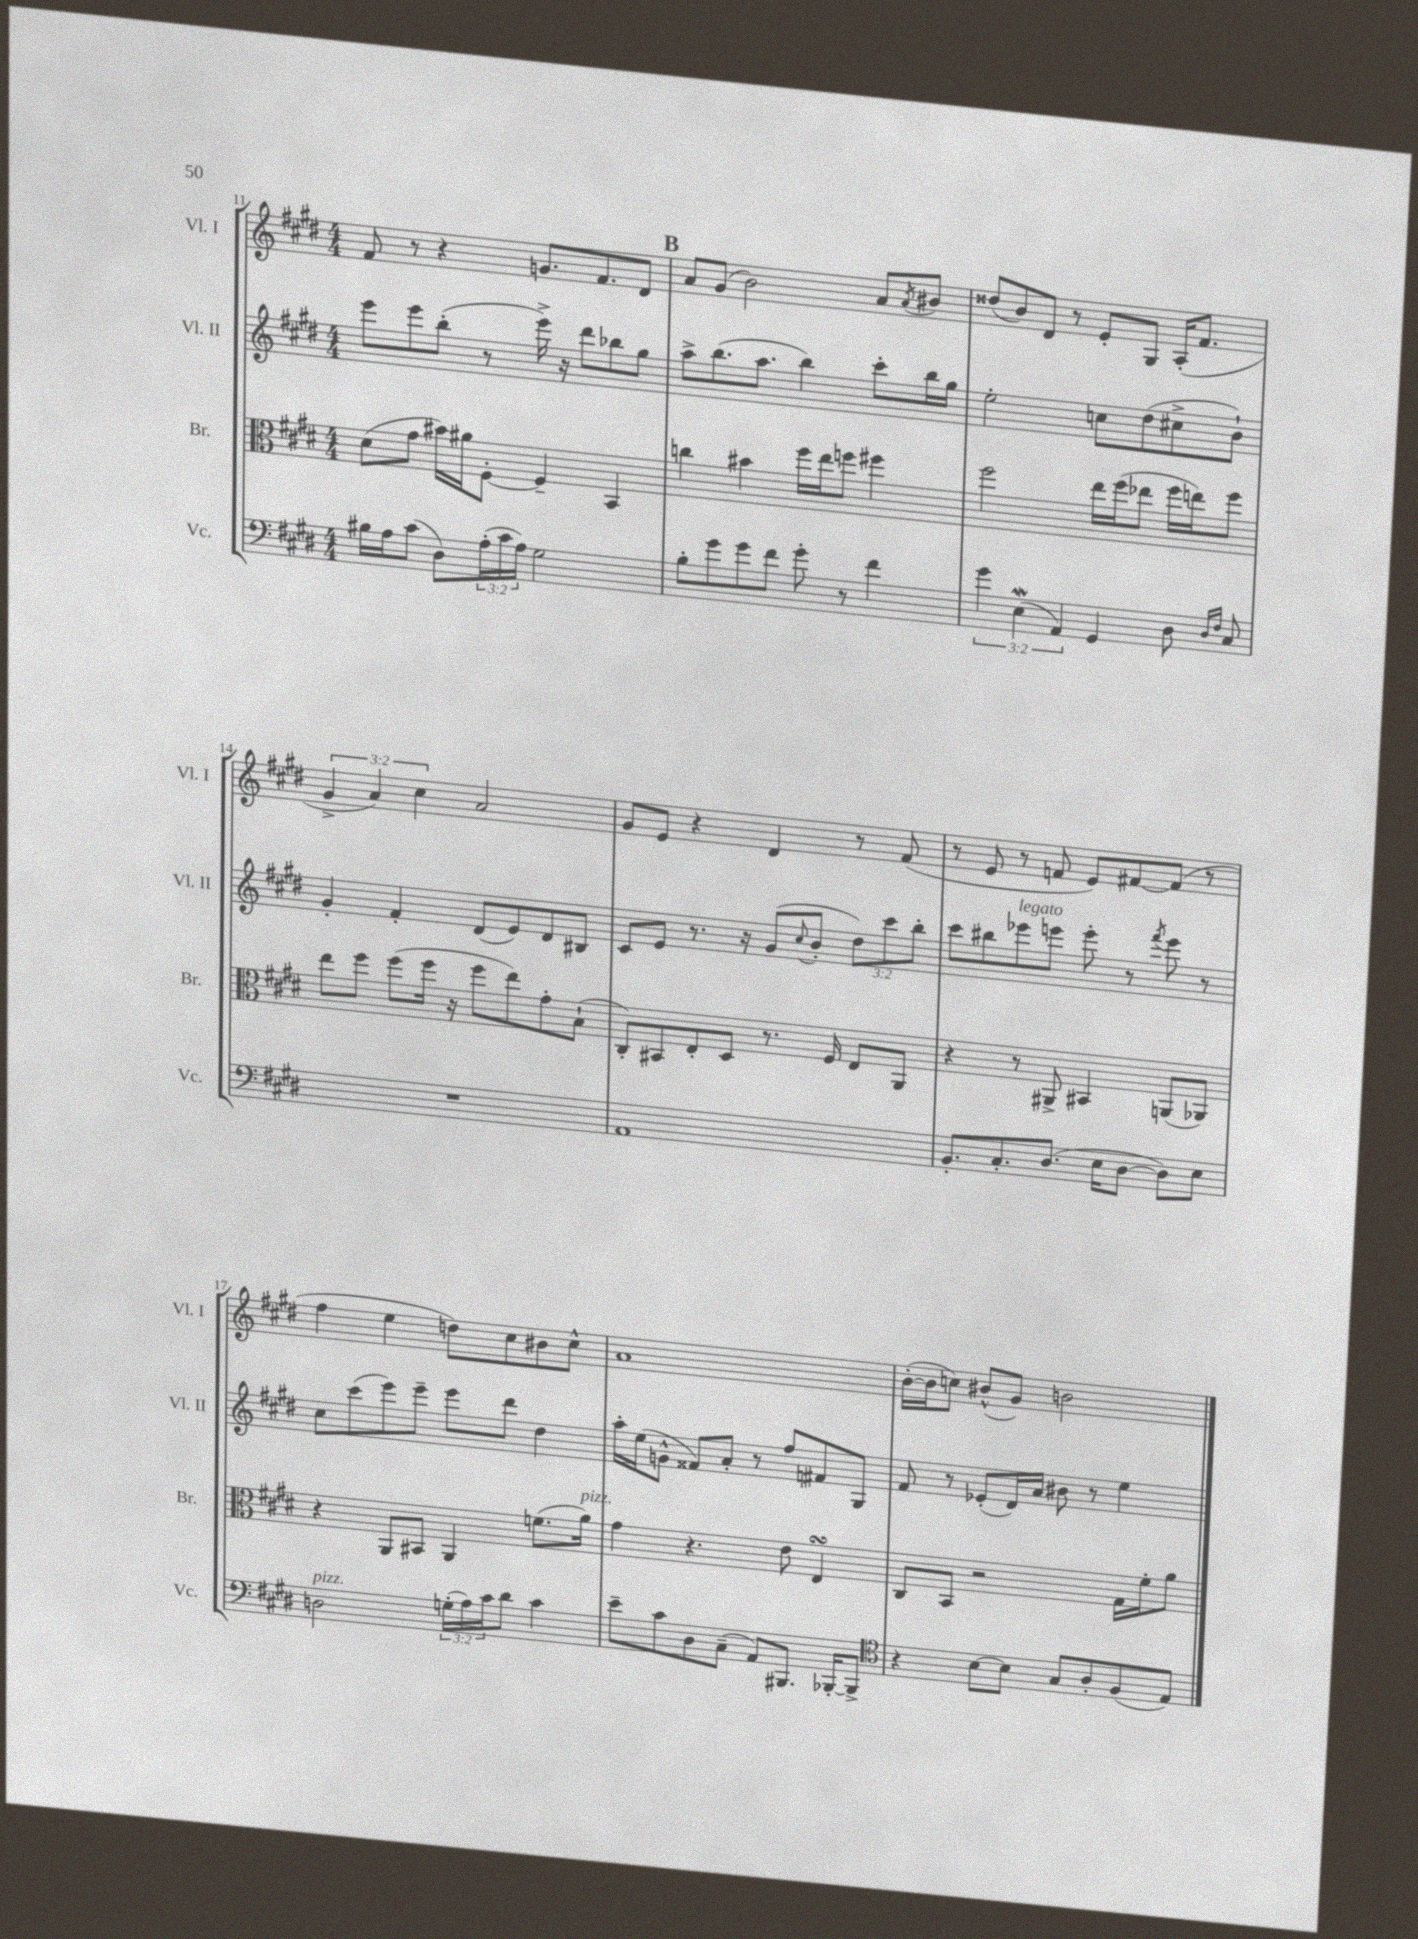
<<
\new StaffGroup <<
\new Staff = "s0" \with { instrumentName = "Vl. I" shortInstrumentName = "Vl. I" } {
    \clef treble \key e \major \numericTimeSignature \time 4/4 \override Staff.TupletNumber.text = #tuplet-number::calc-fraction-text
    fis'8 r8 r4 g'8. fis'8. dis'8 |
    \mark \markup { \bold "B" } a'8 gis'8( b'2) a'8 \acciaccatura { a'8 } bis'8 |
    disis''8( b'8) dis'8 r8 e'8-. gis8 a16-.( fis'8. |
    \tuplet 3/2 { gis'4-> a'4) cis''4 } a'2 |
    gis'8 e'8 r4 dis'4 r8 fis'8( |
    r8 e'8 r8 f'8 e'8) fis'8~ fis'8( r8 |
    fis''4 e''4 d''8) cis''8 bis'8 cis''8-^ |
    a'1 |
    b'16~-.( b'16 c''8) bis'8-^( gis'8) b'2 \bar "|." |
}
\new Staff = "s1" \with { instrumentName = "Vl. II" shortInstrumentName = "Vl. II" } {
    \clef treble \key e \major \numericTimeSignature \time 4/4 \override Staff.TupletNumber.text = #tuplet-number::calc-fraction-text
    e'''8 e'''8 b''8-.( r8 e'''16->) r16 dis'''8 bes''8 gis''8 |
    \mark \markup { \bold "B" } a''8-> b''8.( a''8. b''4) cis'''8-. b''16 gis''16 |
    e''2-. c''8 dis''8( cis''8-> b'8-!) |
    gis'4-. fis'4-. dis'8( e'8) dis'8 bis8 |
    cis'8 e'8 r8. r16 gis'8( \appoggiatura { cis''8 } b'8-. \tuplet 3/2 { dis''8) cis'''8 b''8-. } |
    cis'''8 bis''8 ees'''8^\markup { \italic "legato" } e'''8 e'''8-. r8 \acciaccatura { fis'''8 } e'''8 r8 |
    cis''8 cis'''8( e'''8) e'''8-- e'''8 dis'''8 dis''4 |
    a''16-. e''16( g'8-^ fisis'8) a'8-. r8 fis''8 fis'8 gis8 |
    fis'8 r8 ees'8-.( dis'16) a'16 bis'8 r8 e''4 \bar "|." |
}
\new Staff = "s2" \with { instrumentName = "Br." shortInstrumentName = "Br." } {
    \clef alto \key e \major \numericTimeSignature \time 4/4
    dis'8( gis'8 bis'16) ais'16 fis8~-. fis4-- b,4 |
    \mark \markup { \bold "B" } c''4 bis'4 fis''16 e''16 f''8 fis''4 |
    fis''2 e''16 fis''16( ees''8 fis''16 e''16) fis''8 |
    e''8 fis''8 fis''8( fis''16 r16 fis''8 e''8) gis'8-. b8-!( |
    cis8-.) bis,8 e8-. dis8 r8. fis16 e8 a,8 |
    r4 r8 ais,8-> bis,4 a,8( aes,8) |
    r4 a,8 bis,8 a,4 f'8.( a'16^\markup { \italic "pizz." }) |
    gis'4 r4. e'8 e4\turn |
    cis8 b,8 r2 gis16 fis'16-. a'8 \bar "|." |
}
\new Staff = "s3" \with { instrumentName = "Vc." shortInstrumentName = "Vc." } {
    \clef bass \key e \major \numericTimeSignature \time 4/4 \override Staff.TupletNumber.text = #tuplet-number::calc-fraction-text
    bis16 a16 cis'8( dis8) \tuplet 3/2 { a16-.( cis'16 a16) } gis2 |
    \mark \markup { \bold "B" } b8-. gis'8 gis'8 fis'8 gis'8-. r8 fis'4 |
    \tuplet 3/2 { gis'4 e4\mordent( a,4) } gis,4 dis8 \grace { dis16 fis16 } cis8 |
    R1 |
    a,1 |
    b,8.-. cis8.-. dis8.( e16 dis8~ dis8) e8 |
    d2^\markup { \italic "pizz." } \tuplet 3/2 { g16-.( a16) cis'16 } dis'8 cis'4 |
    e'8-- cis'8 dis8 cis8--( a,8) bis,,8. bes,,16~-. bes,,8-> |
    \clef tenor r4 b8~ b8 gis8 a8-. fis8( e8) \bar "|." |
}
>>
>>
\layout { \context { \Score currentBarNumber = #11 } }
